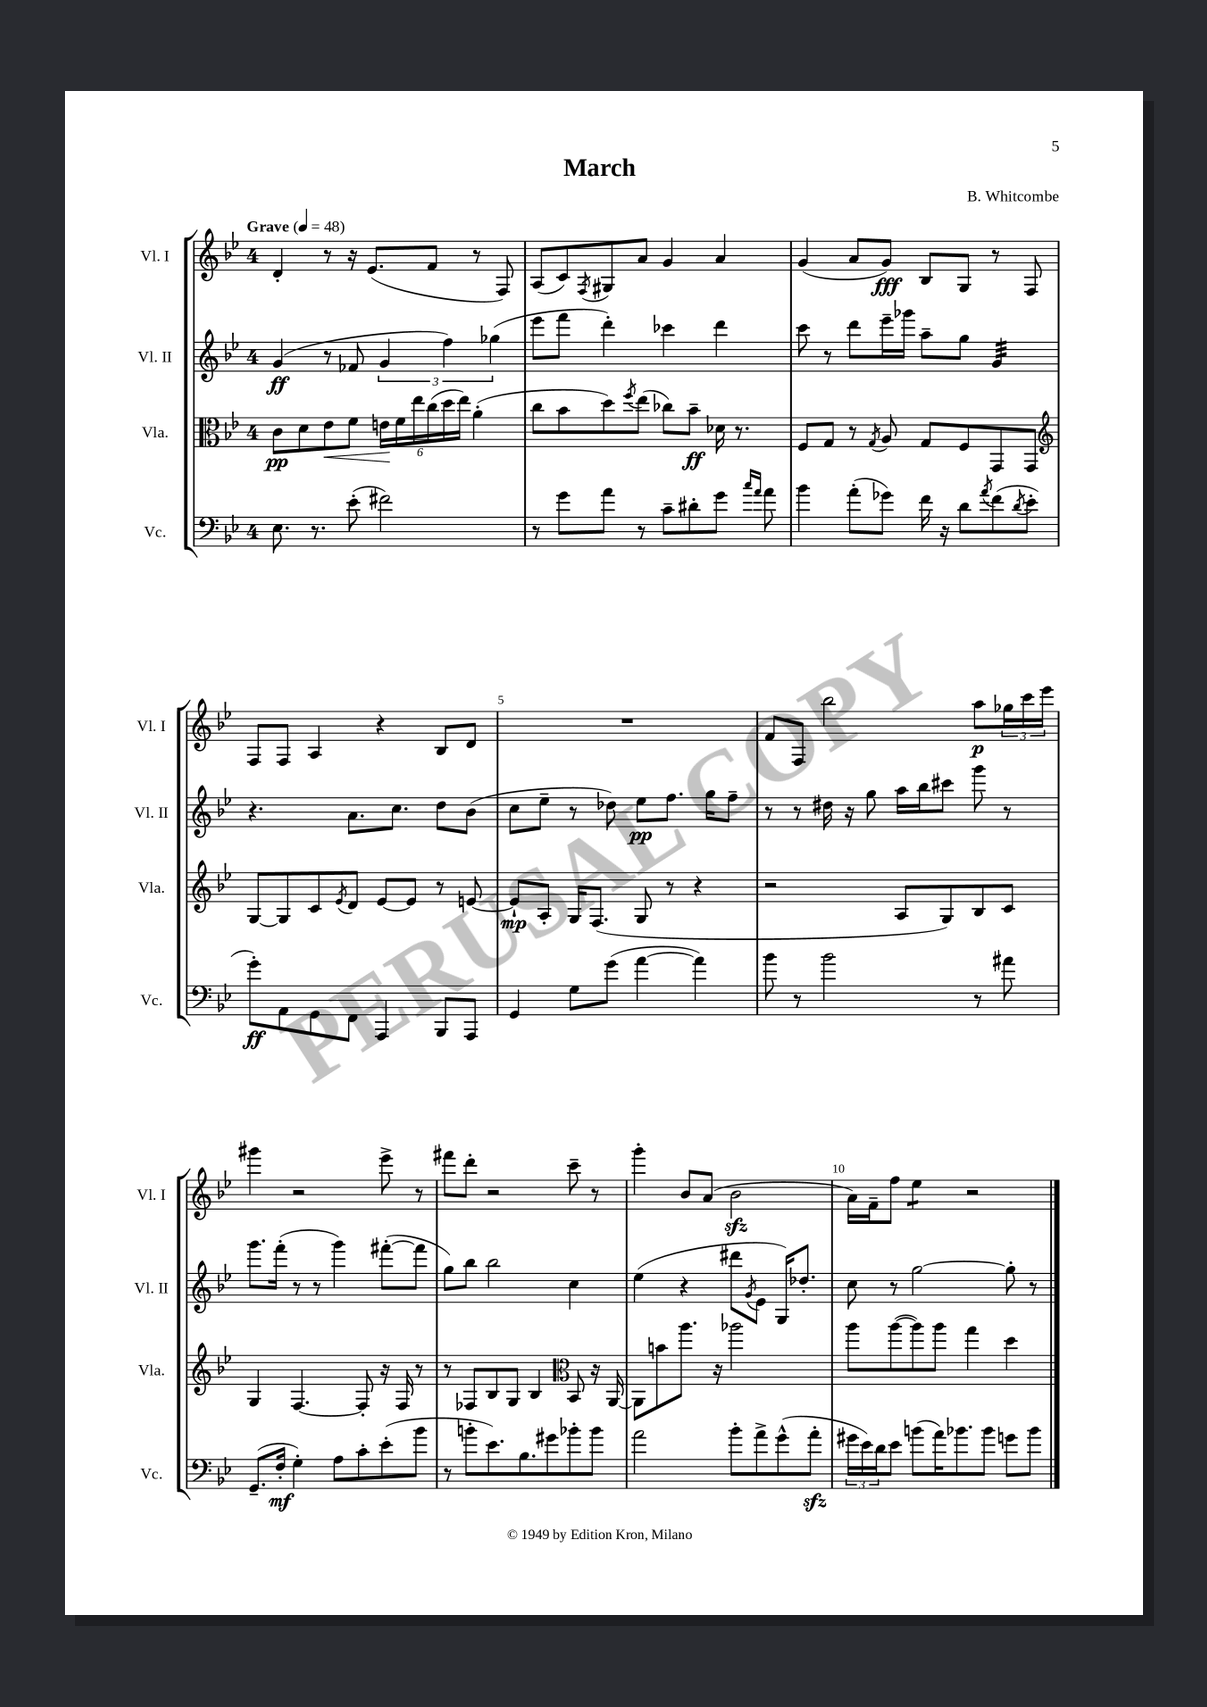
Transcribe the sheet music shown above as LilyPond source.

\header { title = "March" composer = "B. Whitcombe" }
<<
\new StaffGroup <<
\new Staff = "s0" \with { instrumentName = "Vl. I" shortInstrumentName = "Vl. I" } {
    \clef treble \key bes \major \once \override Staff.TimeSignature.style = #'single-digit \time 4/4 \tempo "Grave" 4 = 48
    d'4-. r8 r16 ees'8.( f'8 r8 f8) |
    a8( c'8) \acciaccatura { f8 } gis8 a'8 g'4 a'4 |
    g'4( a'8 g'8\fff) bes8 g8 r8 f8 |
    f8 f8 a4 r4 bes8 d'8 |
    R1 |
    f'8 f8 bes''2 a''8\p \tuplet 3/2 { ges''16 c'''16 ees'''16 } |
    gis'''4 r2 ees'''8-> r8 |
    fis'''8 d'''8-. r2 c'''8-- r8 |
    g'''4-. bes'8 a'8( bes'2\sfz |
    a'16) f'16-- f''8 ees''4:8 r2 \bar "|." |
}
\new Staff = "s1" \with { instrumentName = "Vl. II" shortInstrumentName = "Vl. II" } {
    \clef treble \key bes \major \once \override Staff.TimeSignature.style = #'single-digit \time 4/4
    g'4\ff( r8 fes'8 \tuplet 3/2 { g'4 f''4) ges''4( } |
    ees'''8 f'''8 d'''4-.) ces'''4 d'''4 |
    c'''8 r8 d'''8 ees'''16-- ges'''16 a''8-- g''8 g'4:32 |
    r4. a'8. c''8. d''8 bes'8( |
    c''8 ees''8-- r8 des''8) ees''8\pp f''8. g''16 f''8-- |
    r8 r8 dis''16 r16 g''8 a''16 bes''16 cis'''8 g'''8 r8 |
    g'''8. f'''16-.( r8 r8 g'''4) fis'''8~-.( fis'''8 |
    g''8) bes''8 bes''2 c''4 |
    ees''4( r4 dis'''8 \acciaccatura { g'8 } ees'8 g16) des''8.-. |
    c''8 r8 g''2~ g''8-. r8 \bar "|." |
}
\new Staff = "s2" \with { instrumentName = "Vla." shortInstrumentName = "Vla." } {
    \clef alto \key bes \major \once \override Staff.TimeSignature.style = #'single-digit \time 4/4
    c'8\pp d'8 ees'8\< f'8 \tuplet 6/4 { e'16\! f'16 ees''16 c''16( d''16 ees''16) } a'4-.( |
    c''8 bes'8 d''8) \acciaccatura { f''8 } ees''8( ces''8) bes'8--\ff des'16 r8. |
    f8 g8 r8 \acciaccatura { g8 } a8 g8 f8 g,8 g,8 |
    \clef treble g8~ g8 c'8 \acciaccatura { ees'8 } d'8 ees'8~ ees'8 r8 e'8~ |
    e'8-!\mp a8-. g16 f8.( g8 r8 r4 |
    r2 a8 g8) bes8 c'8 |
    g4 f4.~ f8-. r16 f16 r8 |
    r8 fes8 bes8 g8 bes4 \clef alto bes,8 r16 a,16~ |
    a,8 b'8 a''8. r16 aes''2 |
    a''8 a''8~( a''8) a''8 g''4 d''4 \bar "|." |
}
\new Staff = "s3" \with { instrumentName = "Vc." shortInstrumentName = "Vc." } {
    \clef bass \key bes \major \once \override Staff.TimeSignature.style = #'single-digit \time 4/4
    ees8. r8. ees'8-.( fis'2) |
    r8 g'8 a'8 r8 c'8-- dis'8-. g'8 \grace { c''16 a'16 } a'8 |
    bes'4 a'8-.( ges'8) f'16 r16 d'8 \acciaccatura { a'8 } f'8( \acciaccatura { d'8 } ees'8-. |
    g'8-.\ff) a,8 g,8 f,8 a,,4 bes,,8 a,,8 |
    g,4 g8 g'8( a'4~ a'4) |
    bes'8 r8 bes'2 r8 ais'8 |
    g,8.--( f16-.\mf g4-.) a8 c'8-. ees'8-.( bes'8 |
    r8 b'8-. ees'8.) bes8. gis'8 bes'8-. bes'8 |
    a'2 bes'8-. a'8-> g'8-^( a'8-.\sfz |
    \tuplet 3/2 { gis'16 ees'16) d'16 } ees'8 b'8( a'16) bes'8. bes'8 g'8 bes'8 \bar "|." |
}
>>
>>
\layout { \context { \Score \override BarNumber.break-visibility = ##(#f #t #t) barNumberVisibility = #(every-nth-bar-number-visible 5) } }
